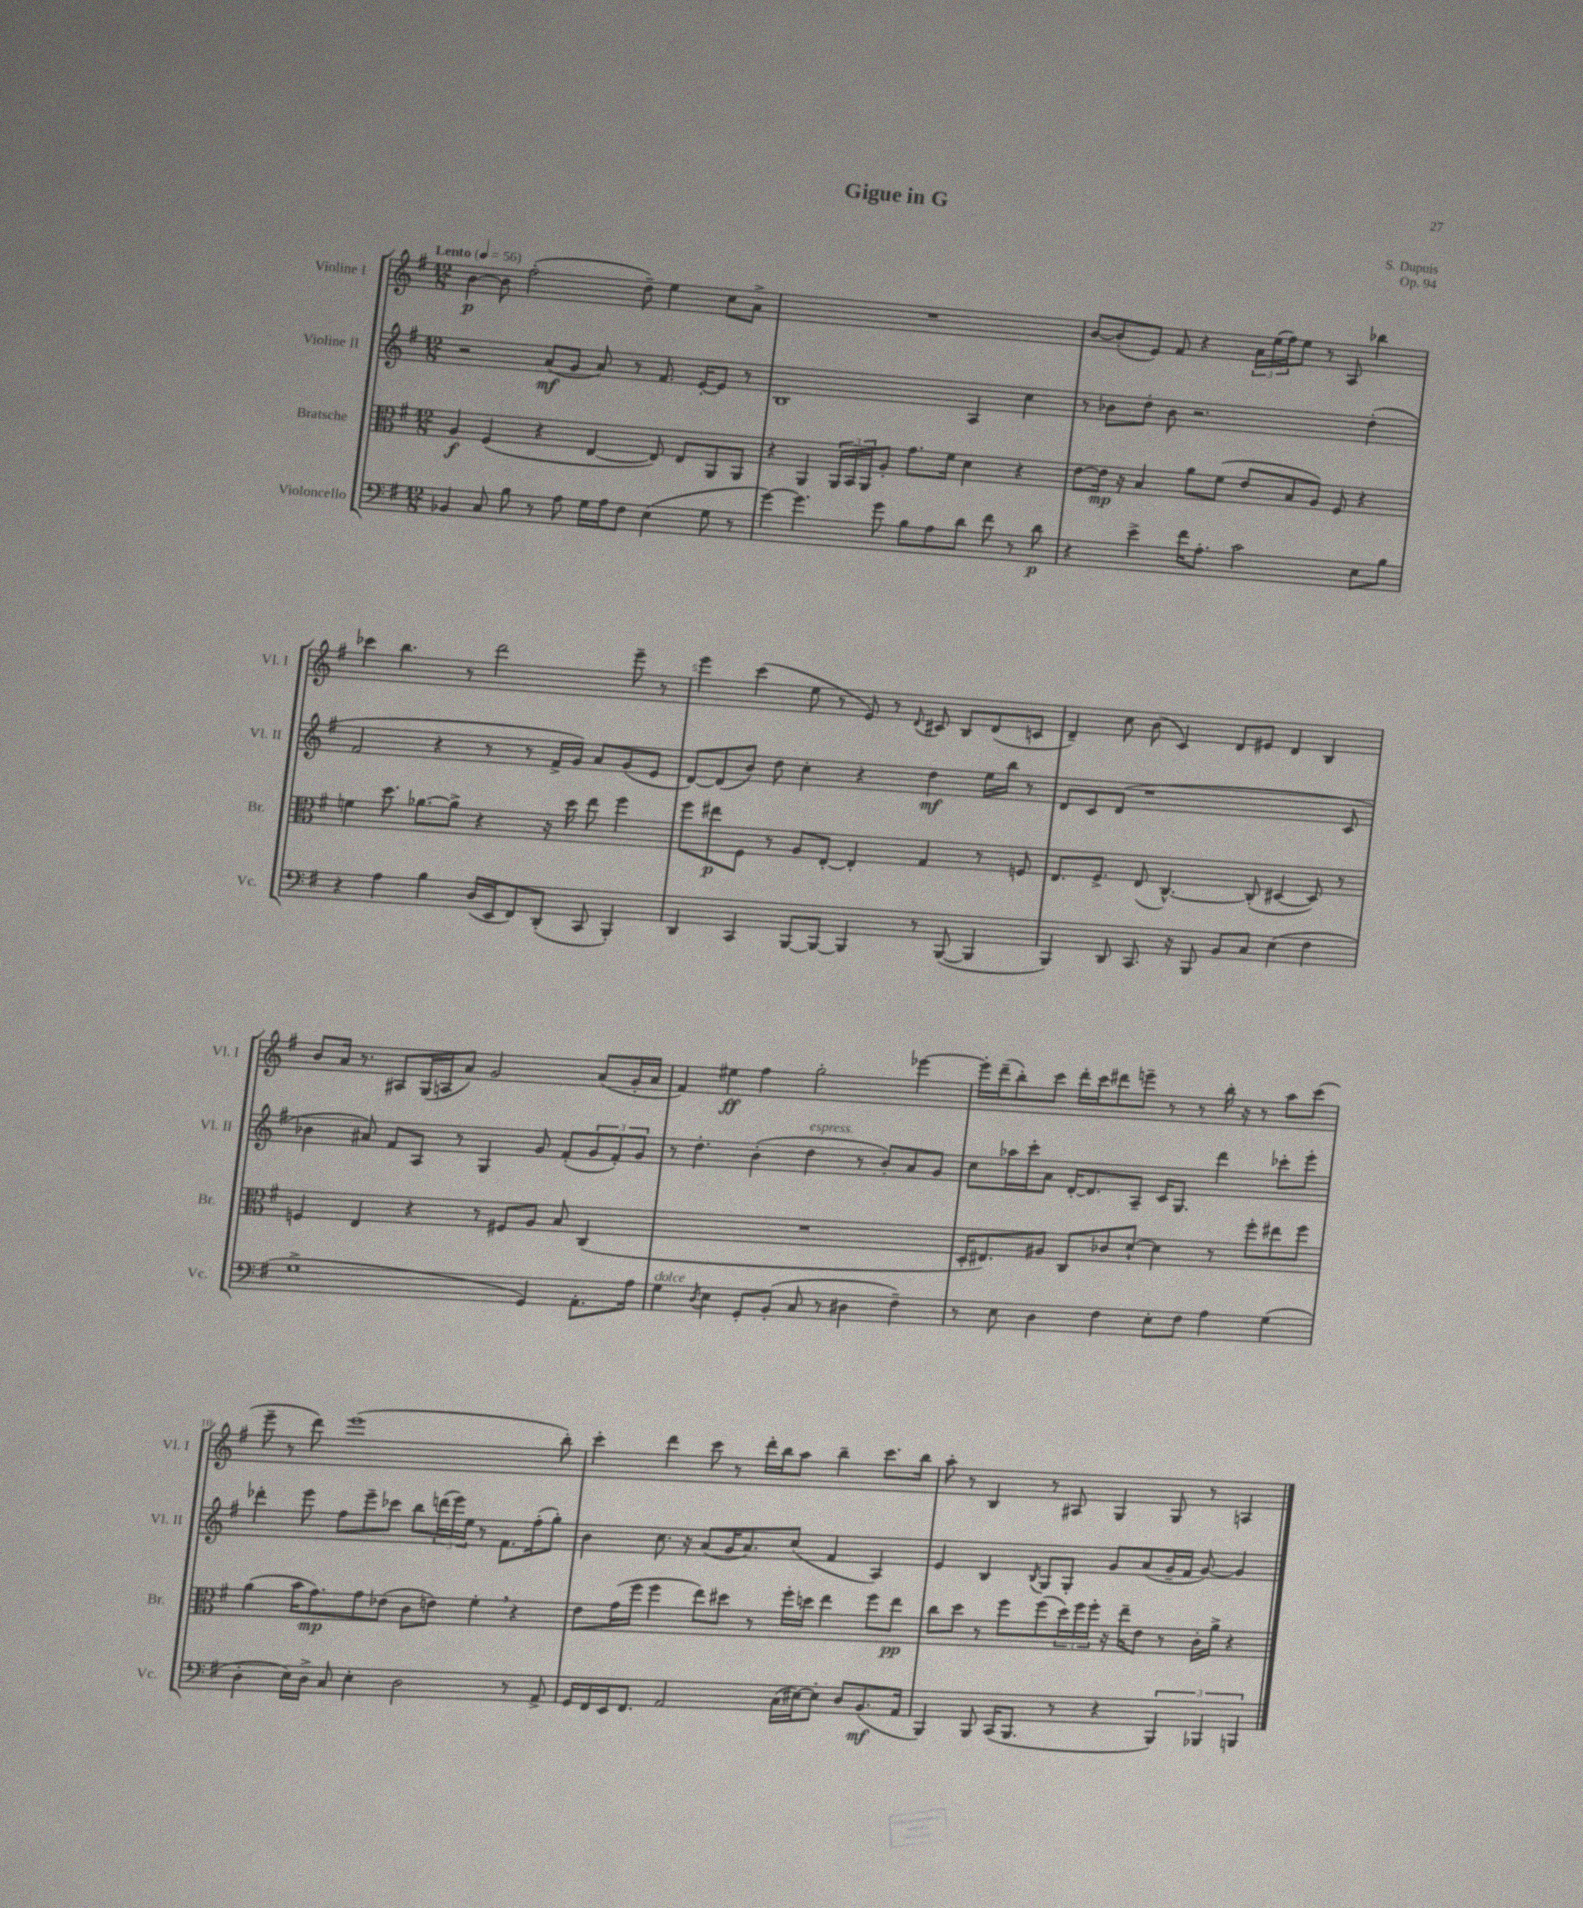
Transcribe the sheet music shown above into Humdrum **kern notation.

**kern	**kern	**kern	**kern
*staff4	*staff3	*staff2	*staff1
*clefF4	*clefC3	*clefG2	*clefG2
*k[f#]	*k[f#]	*k[f#]	*k[f#]
*M12/8	*M12/8	*M12/8	*M12/8
*MM56	*MM56	*MM56	*MM56
4BB-	4A	2r	[4b
8C	(4F#	.	8b]
8B	.	.	(2ff#'
8r	4r	(8a	.
8A	.	8g	.
16G	[4E	8a)	.
16A	.	.	.
8F#	.	8r	8dd~)
(4E	8E])	8.f#	4ee
.	8E	.	.
.	.	[16e'	.
8G	8AA	8e]	8cc
8r	8AA	8r	8a^
=	=	=	=
[4g)	4r	1B	1.r
4.g]	4AA	.	.
.	24AA	.	.
.	24BB	.	.
.	24AA	.	.
8g	8A'	.	.
8B	8.g	.	.
8A	.	.	.
.	16f#	.	.
8d	4d	4A	.
8f#	.	.	.
8r	4r	4cc	.
8d	.	.	.
=	=	=	=
4r	[8e	8r	[8b
.	16e]	8b-	(8b']
.	16r	.	.
4e^	4B	8dd'	8e)
.	.	8b-	8f#
16f#	8a	2.r	4r
8.A'	.	.	.
.	(8f#	.	.
2c	8e	.	24a
.	.	.	(24ee
.	.	.	24ff#)
.	8B	.	8ee
.	8A)	.	8r
.	8F#	.	8A
8E	4r	(4dd'	4bb-
8B	.	.	.
=	=	=	=
4r	4f	2f#	4ccc-
4A	8.dd	.	4.bb
.	[8.a-	.	.
4B	.	4r	.
.	8a-^]	.	8r
(16D	4r	8r	2ddd
16EE	.	.	.
8FF#)	.	8r	.
(8DD'	16r	16f#^	.
.	16dd	16g)	.
8CC	8ee	8a	.
4BBB')	4ff#	(8g	8eee~
.	.	8e	8r
=	=	=	=
4DD	8ff#	[8d)	4eee
.	8ee#	(8d]	.
4CC	8F#	8b)	(4ccc
.	8r	8dd	.
[8BBB	8A	4cc'	8ee
8BBB_	[8E'	.	8r
4BBB]	4E']	4r	8e)
.	.	.	8r
.	.	.	8qqd
8r	4G	4dd	8c#
([8BBB	.	.	8B
4BBB]	8r	16ee	(8d
.	.	16bb	.
.	8F	8r	8c
=	=	=	=
4BBB)	8.E	8d	4d~)
.	.	8c	.
.	8.F#^	.	.
8DD	.	(8d	8cc
8.CC	(8E	1r	(8b
.	[4.C^^)	.	4c)
16r	.	.	.
8BBB	.	.	.
8BB	.	.	8d
8C	(8C']	.	8e#
(4E	[4D#	.	4d
4F#	8D#])	.	4B
.	8r	8c	.
=	=	=	=
1G^	4F	4b-	8b
.	.	.	16a
.	.	.	8.r
.	4E	8a#)	.
.	.	8f#	8A#
.	4r	8A	(16G
.	.	.	16A
.	.	8r	8a)
.	8r	4G	2g
.	8F#	.	.
4GG)	8A	8g	.
.	8B	(8f#'	.
8.AA'	(4C	12g	(8a
.	.	12f#')	.
.	.	.	16g'
.	.	12g	.
16A	.	.	16a
=	=	=	=
4G	1.r	8r	4f#)
.	.	4.dd'	.
8qD	.	.	.
4E	.	.	4ee#
8GG'	.	(4b'	4ff#
(8BB'	.	.	.
8C	.	4dd	2gg'
8r	.	.	.
4D#	.	8r	.
.	.	8b')	.
4F#~)	.	8a	[4eee-
.	.	8g	.
=	=	=	=
8r	16D'	8cc	16eee-']
.	8.E#)	.	(16ddd~
8E	.	16aa-	8bb')
.	.	16ccc'	.
4D	8A#	8a	8ccc
.	8C	[16d'	16ddd'
.	.	8.d]	16ccc
4F#	8c-	.	8ddd#
.	[8d`	8A~	8eee~
8E'	4d]	16c	8r
.	.	8.G	.
8F#	.	.	8r
4A	8r	4ddd	16bb'
.	.	.	16r
.	8ff#'	.	8r
(4G	8ee#	8ccc-'	8aa
.	8ff#	8eee'	(8ccc
=	=	=	=
4D'	(4a	4ddd-'	8eee~
.	.	.	8r
16E)	16b	8eee	8ddd)
16D^	8.g)	.	.
8C	.	8ff#	(1eee
4E'	8g	8eee~	.
.	(8e-	8ccc-	.
2D	8c	8bb	.
.	8e)	(24ddd	.
.	.	24eee)	.
.	.	24ee	.
.	4f#'	8r	.
.	.	8.f#	.
8r	4r	.	.
.	.	(16ff#'	.
8AA^	.	8gg')	8bb')
=	=	=	=
16GG	8e	4b	4ccc'
16FF#	.	.	.
16EE	(16g	.	.
8.FF#	16ff#	.	.
.	4ff#	8.cc	4ddd
2AA	.	.	.
.	.	16r	.
.	8ee)	(8a	8ccc
.	8dd#	16g	8r
.	.	8.a)	.
.	8r	.	16ddd'
.	.	.	16bb
(16C	16ff#'	(8cc	8aa
[16E#)	16dd	.	.
8E#']	4ee	4f#	4bb~
8D	.	.	.
(8.BB	8ff#	4A)	8.ccc
.	8ee	.	.
16AA	.	.	16bb
=	=	=	=
4BBB)	8cc	4e	8aa'
.	8dd	.	8r
8BBB	8r	4B	4B
(16CC	8ff#	.	.
8.BBB	.	.	.
.	.	8qB	.
.	(8ff#	8G	8r
8r	24dd)	8G'	8A#
.	24ff#	.	.
.	24ff#'	.	.
4r	16r	8g	4G
.	16ee~	.	.
.	8e	(8a	.
6BBB)	8r	16g~	8G
.	.	16f#	.
.	16c'	[8g)	8r
6BBB-	.	.	.
.	16a^	.	.
.	4r	4g]	4A
6BBB	.	.	.
==	==	==	==
*-	*-	*-	*-
